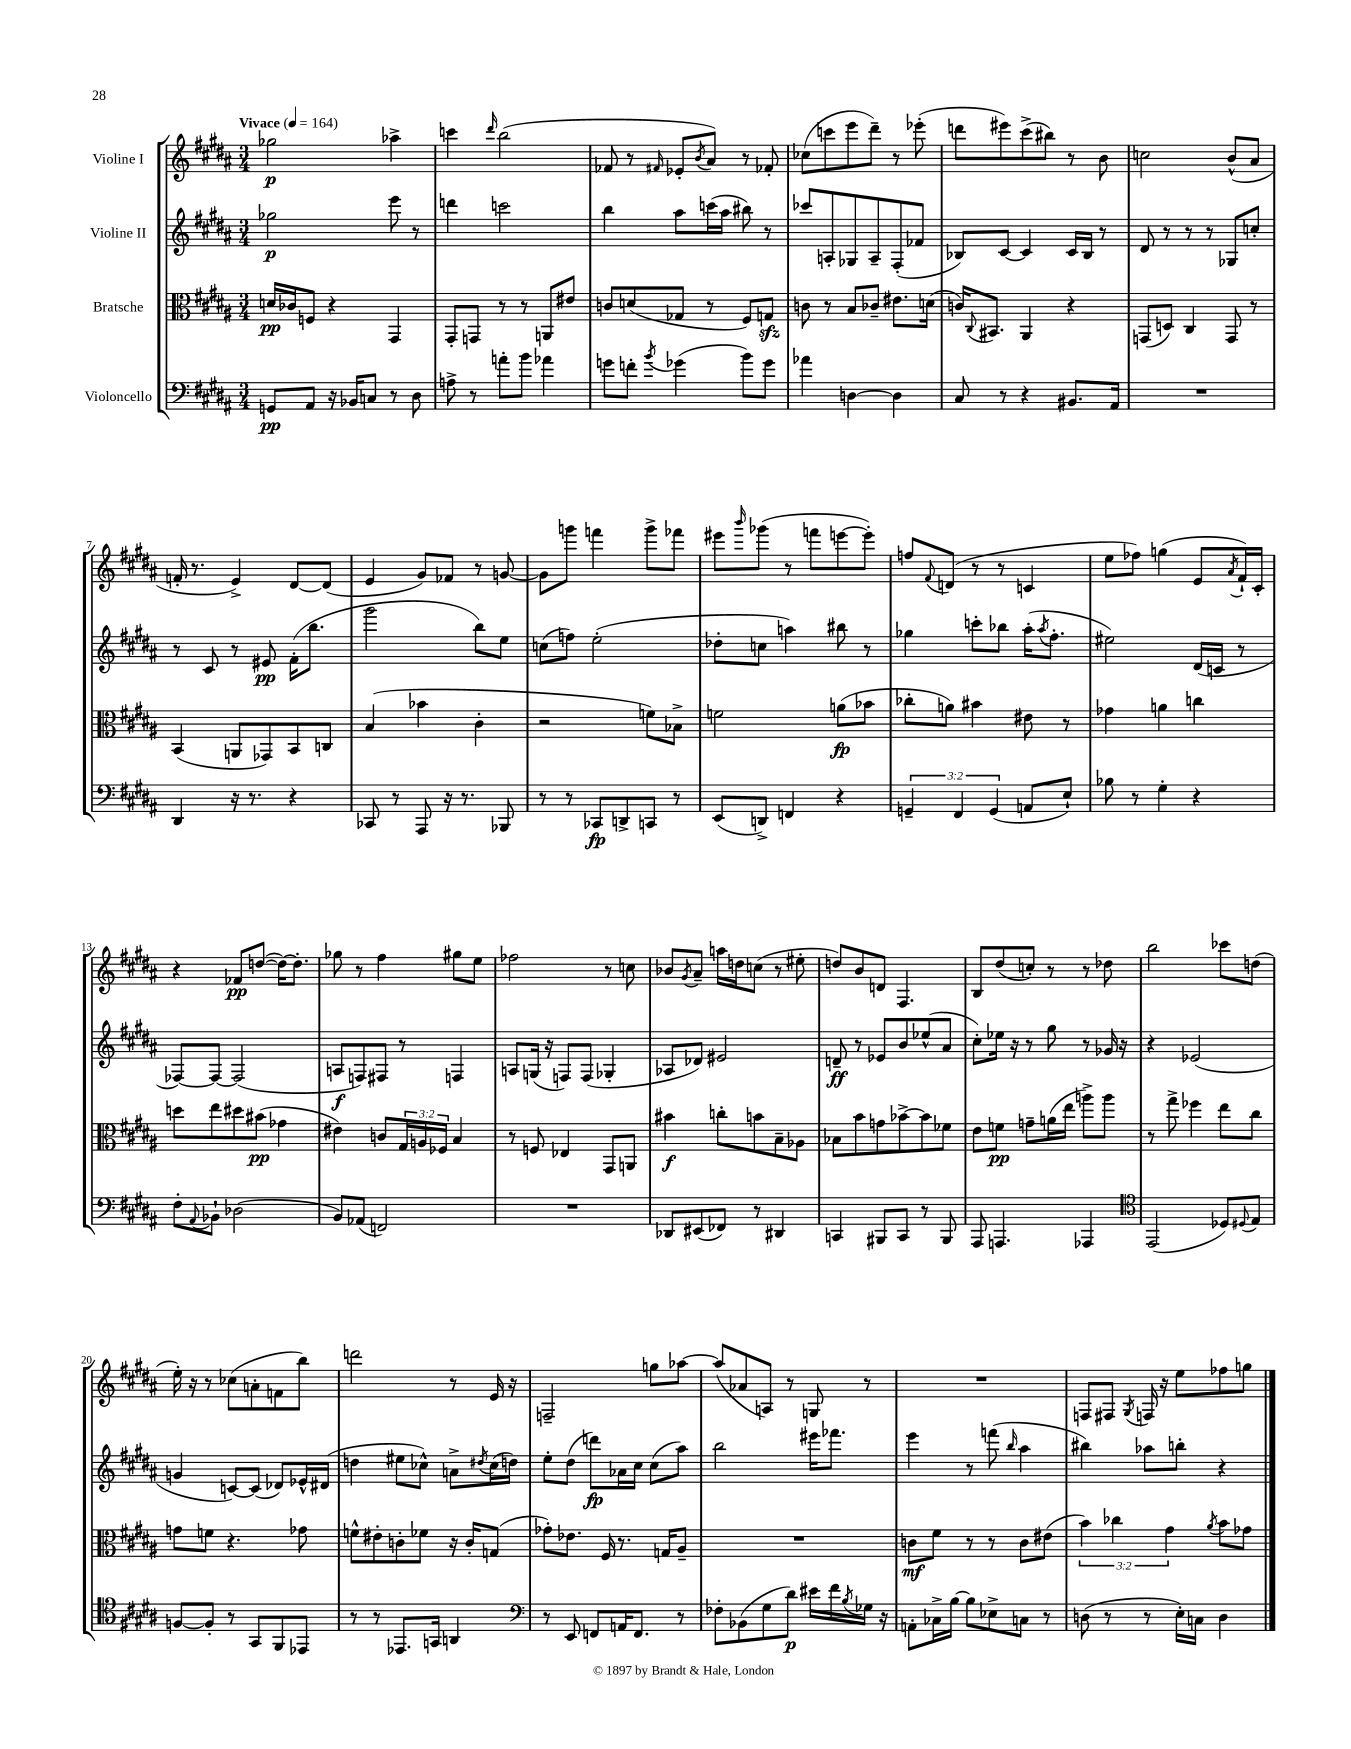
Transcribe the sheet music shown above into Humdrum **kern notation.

**kern	**kern	**kern	**kern
*staff4	*staff3	*staff2	*staff1
*clefF4	*clefC3	*clefG2	*clefG2
*k[f#c#g#d#a#]	*k[f#c#g#d#a#]	*k[f#c#g#d#a#]	*k[f#c#g#d#a#]
*M3/4	*M3/4	*M3/4	*M3/4
*MM164	*MM164	*MM164	*MM164
8GG/L	16d/LL	2gg-\	2gg-\
.	16c-/J	.	.
8AA#/J	8F/J	.	.
16r	4r	.	.
16BB-/LK	.	.	.
8C/J	.	.	.
8r	4GG#/	8eee\	4aa-^\
8D#\	.	8r	.
=	=	=	=
8A^\	8GG#'/L	4ddd\	4ccc\
8r	8GG/J	.	.
.	.	.	16qqddd#/
8a'\L	8r	2ccc\	(2bb\
8b\J	8r	.	.
4a-\	8AA/L	.	.
.	8e#/J	.	.
=	=	=	=
8g\L	8c/L	4bb\	8f-/
8f'\J	(8d/	.	8r
8qb/	.	.	16qqf#/
(4g-\	8G-/J	8aa#\L	8e-'/L
.	.	.	8qb/
.	8r	(16ccc\L	8a#/J)
.	.	16aa#\JJ	.
8b\L)	8F#/L)	8bb#\)	8r
8g-\J	8G/J	8r	8f-'/
=	=	=	=
4a-\	8c\	8ccc-/L	(8cc-\L
.	8r	8A'/	8ccc\
[4D\	8B/L	8G-/	8eee\
.	8c-~/J	8A~/	8ddd#~\J)
4D\]	8.e#\L	(8F#'/	8r
.	.	8f-/J	(8eee-'\
.	(16d\Jk	.	.
=	=	=	=
8C#/	16c/LK)	8B-/L)	8ddd\L
.	8qqC#/	.	.
.	8.BB#/J	.	.
8r	.	[8c#/J	8eee#\)
4r	4AA#/	4c#/]	(8ccc#^\
.	.	.	8bb#\J)
8.BB#/L	4r	16c#/LL	8r
.	.	16B-/JJ	.
.	.	8r	8b\
16AA#/Jk	.	.	.
=	=	=	=
2.r	(8GG/L	8d#/	2cc\
.	8D/J)	8r	.
.	4C#/	8r	.
.	.	8r	.
.	8GG/	8G-/L	(8b^^/L
.	8r	8cc'/J	8a#/J
=	=	=	=
4DD#/	(4BB/	8r	16f'/
.	.	.	8.r
.	.	8c#/	.
16r	8AA/L	8r	4e^/)
8.r	.	.	.
.	8GG-/)	8e#/	.
4r	8BB/	(16f#'\LK	[8d#/L
.	.	8.bb\J	.
.	8C/J	.	(8d#/]J
=	=	=	=
8CC-/	(4B/	2ggg#\	4e/
8r	.	.	.
8AAA#/	4b-\	.	8g#/L)
16r	.	.	8f-/J
8.r	.	.	.
.	4c#'\	8bb\L)	8r
8BBB-/	.	8ee\J	[8g/
=	=	=	=
8r	2r	(8cc\L	8g\]L
8r	.	8ff\J)	8ggg\J
8CC-/L	.	(2ee'\	4fff\
8DD^/	.	.	.
8CC/J	8f\L)	.	8ggg^\L
8r	8B-^\J	.	8fff-\J
=	=	=	=
(8EE/L	2f\	8dd-'\L	8eee#\L
.	.	.	16qqbbb/
8DD^/J)	.	8cc\J	(8ggg-\J
4FF/	.	4aa\)	8r
.	.	.	8fff\L
4r	(8a\L	8bb#\	[8eee\
.	8b-\J	8r	8eee'\]J)
=	=	=	=
6GG~/	8cc-'\L	4gg-\	8ff/L
.	.	.	8qqf#/
.	8a\J)	.	(8d/J
6FF#/	.	.	.
.	4b#\	8ccc'\L	8r
(6GG/	.	.	.
.	.	8bb-\J	8r
8AA/L	8e#\	(16aa#'\LK	4c/
.	.	8qaa#/	.
.	.	8.ff#'\J	.
8E`/J)	8r	.	.
=	=	=	=
8B-\	4g-\	2ee#\)	8ee\L
8r	.	.	8ff-\J)
4G#'\	4a\	.	(4gg\
4r	4cc\	(16d#/LL	8e/L
.	.	16c/JJ	.
.	.	.	8qa#/
.	.	8r	16f#`/L)
.	.	.	16c#'/JJ
=	=	=	=
8F#'\L	8dd\L	[8F-/L)	4r
8qqAA#/	.	.	.
8BB-`\J	8ee\	8F-/_J	.
(2D-\	8dd#\	(2F-/]	8f-/L
.	(8b#\J	.	([8dd/J
.	4g-\	.	16dd\_LK)
.	.	.	8.dd'\]J
=	=	=	=
8BB/L)	4e#\)	8A/L	8gg-\
(8AA-/J	.	8F/)	8r
2FF/)	8c/L	8F#/J	4ff#\
.	24G#/L	8r	.
.	24A/	.	.
.	24F-/JJ	.	.
.	4B/	4F/	8gg#\L
.	.	.	8ee\J
=	=	=	=
2.r	8r	8A/L	2ff-\
.	8F/	(16G/Jk	.
.	.	16r	.
.	4E-/	8F/L)	.
.	.	(8F/J	.
.	8GG#/L	4G-'/	8r
.	8AA/J	.	8cc\
=	=	=	=
8DD-/L	4b#\	8A-/L	8b-/L
.	.	.	8qg#/
(8EE#/	.	8d-/J)	8a#~/J
8FF-/J)	8cc'\L	2e#/	16aa\LL
.	.	.	16dd\J
8r	8b\	.	(8cc\J
4DD#/	8B~\	.	8r
.	8A-\J	.	8ee#'\
=	=	=	=
4CC/	8B-\L	8d~/	8dd/L)
.	8b\	8r	8b/
8BBB#/L	8g\	8e-/L	8d/J
8CC/J	[8b-^\	8b/	4.F#/
8r	8b-\]	(8ee-^^/	.
8BBB#/	8f-\J	8a#/J	.
=	=	=	=
8AAA#/	8e\L	8cc#'\L)	8B/L
4.AAA/	8f\J	16ee-\Jk	(8dd#/
.	.	16r	.
.	8g~\L	8r	8cc'/J)
.	(16a\L	8gg#\	8r
.	16ee\JJ	.	.
4AAA-/	8aa^\L)	8r	8r
.	8aa\J	16g-/	8dd-\
.	.	16r	.
=	=	=	=
*clefC4	*	*	*
(2EE/	8r	4r	2bb\
.	8gg#^\	.	.
.	4ff-\	(2e-/	.
8D-/L)	8ee\L	.	8ccc-\L
8qqD#/	.	.	.
8E/J	8cc#\J	.	(8dd\J
=	=	=	=
[8F/L	8g\L	4g/	16ee'\)
.	.	.	16r
8F'/]J	8f\J	.	8r
8r	4.r	[8c/L)	(8cc-\L
8GG#/L	.	(8c/]J	8a'\
8FF#/	.	8d-/L)	8f\
8EE-/J	8g-\	16e-^^/L	8bb\J)
.	.	(16d#/JJ	.
=	=	=	=
8r	8f^^\L	4dd\	2ddd\
8r	8e#'\	.	.
8.EE-/L	8c'\	8ee#\L	.
.	8f-\J	8cc-^^\J)	.
16GG/Jk	.	.	.
4AA/	16r	8a^\L	8r
.	16c'/LK	.	.
.	.	8qdd#/	.
.	(8G/J	(16cc-\L	16e/
.	.	16dd\JJ)	16r
=	=	=	=
*clefF4	*	*	*
8r	8g-'\L)	8ee'\L	2F~/
8EE/	8.e-\J	(8dd#\J	.
8FF/L	.	8ddd\L)	.
.	16F#/	.	.
16AA/K	8.r	16a-\L	.
8.FF/J	.	16cc#\JJ	.
.	.	(8cc#\L	8gg\L
.	16G/LK	.	.
8r	8A#~/J	8aa#\J)	[8aa-\J
=	=	=	=
8F-'\L	2.r	2bb\	(8aa-/]L
(8BB-\	.	.	8a-/
8G#\	.	.	8A/J)
8d#\J)	.	.	8r
16e#\LL	.	16eee#\LK	8G/
16f#\	.	8.fff-\J	.
8qB/	.	.	.
16G-\JJ	.	.	8r
16r	.	.	.
=	=	=	=
8AA'\L	8c\L	4eee\	2.r
16C-^\L	8f#\J	.	.
[16B\JJ	.	.	.
8B\]L	8r	8r	.
8E-^\	8r	(8fff\	.
.	.	16qqbb/	.
8C\J	8c\L	4aa#\	.
8r	(8e#\J	.	.
=	=	=	=
(8D\	6b\)	4bb#\)	8F/L
8r	.	.	8F#/J
.	6cc-\	.	.
.	.	.	8qG#/
8r	.	8aa-\L	16F/
.	.	.	16r
.	6g#\	.	.
16E'\LL)	.	8bb'\J	8ee\L
16C\JJ	.	.	.
.	8qa#/	.	.
4D\	8b\L	4r	8ff-\
.	8g-\J	.	8gg\J
==	==	==	==
*-	*-	*-	*-
